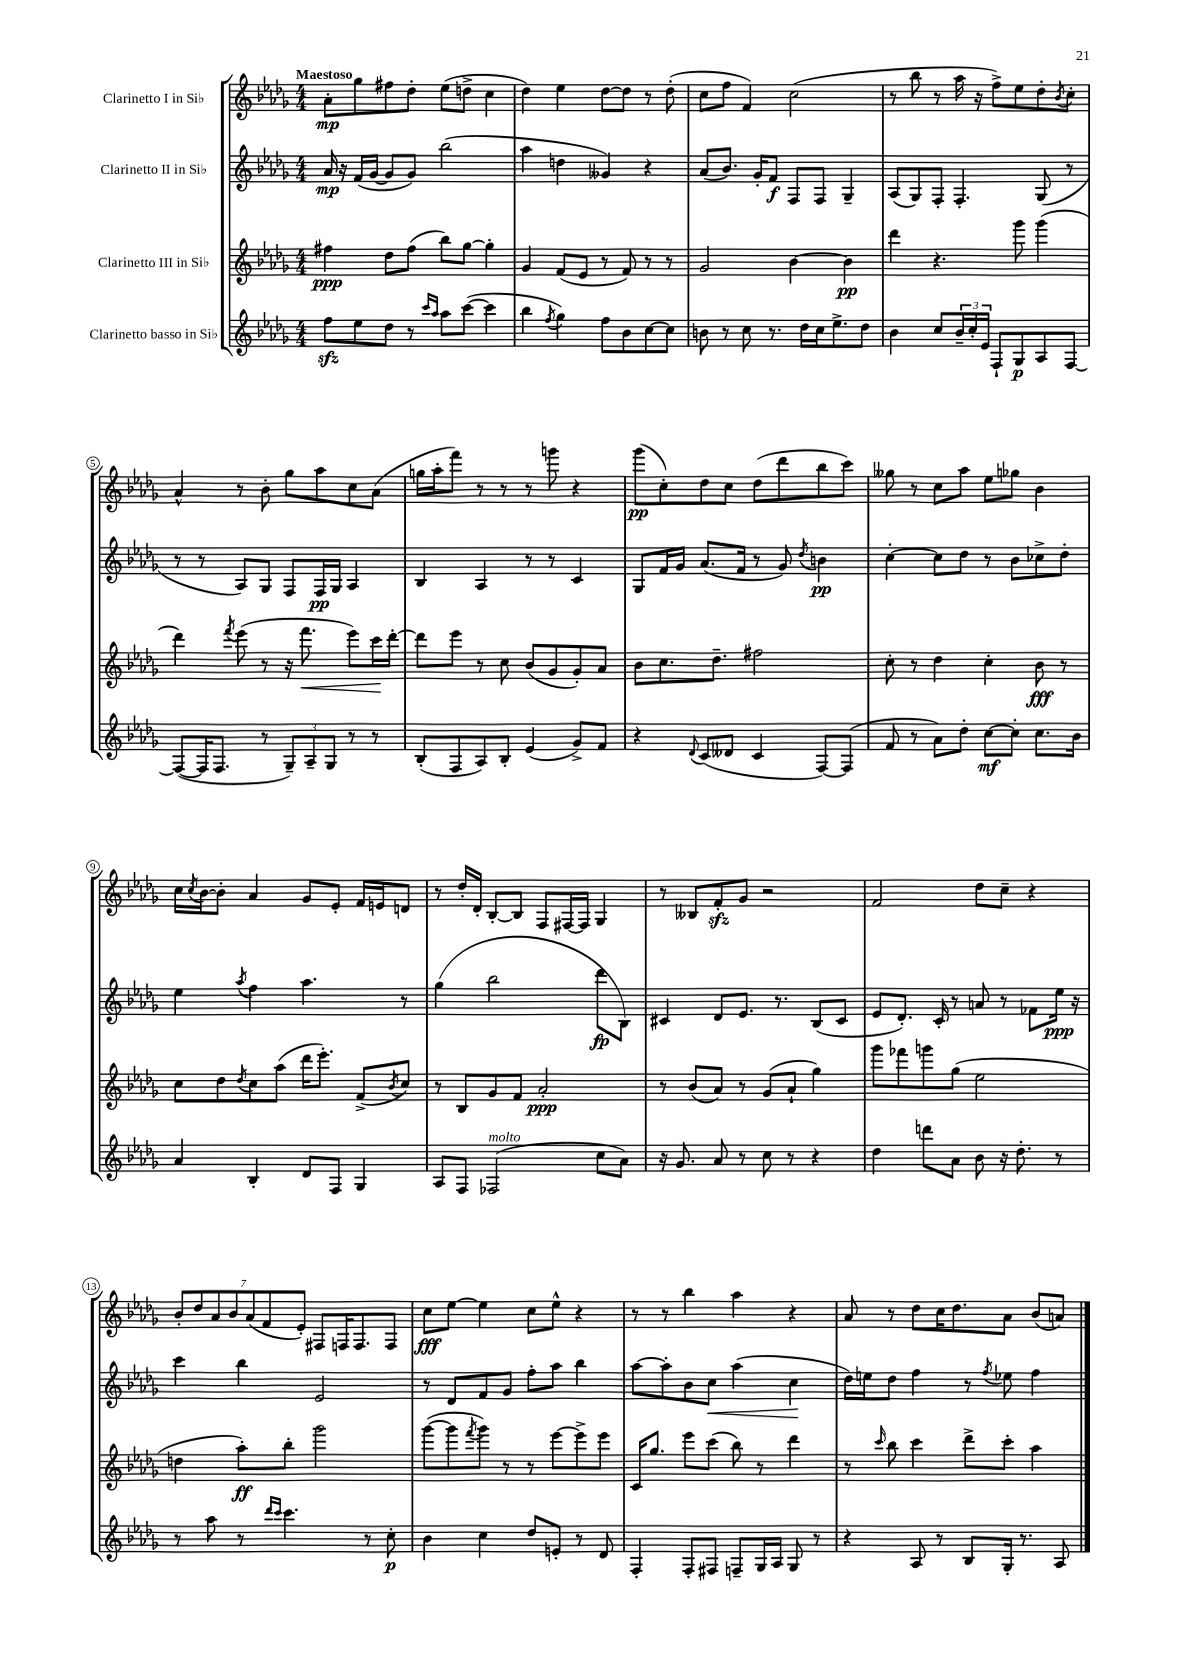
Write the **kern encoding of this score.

**kern	**kern	**kern	**kern
*staff4	*staff3	*staff2	*staff1
*clefG2	*clefG2	*clefG2	*clefG2
*k[b-e-a-d-g-]	*k[b-e-a-d-g-]	*k[b-e-a-d-g-]	*k[b-e-a-d-g-]
*M4/4	*M4/4	*M4/4	*M4/4
8ff	4ff#	16a-	8a-'
.	.	16r	.
8ee-	.	(16f	8gg-
.	.	[16g-	.
8dd-	8dd-	8g-]	8ff#
8r	(8ff#	8g-)	8dd-'
16qqccc	.	.	.
16qqaa-	.	.	.
8aa-	8bb-)	(2bb-	(8ee-
([8ccc	[8gg-	.	8dd^
4ccc]	4gg-']	.	4cc
=	=	=	=
4bb-	4g-	4aa-	4dd-)
8qff	.	.	.
4gg-)	(8f	4dd	4ee-
.	8e-	.	.
8ff	8r	4g--)	[8dd-
8b-	8f)	.	8dd-]
[8cc	8r	4r	8r
8cc]	8r	.	(8dd-'
=	=	=	=
8b	2g-	(8a-	8cc
8r	.	8.b-)	8ff
8cc	.	.	4f)
.	.	16g-'	.
8.r	.	8f	.
.	[4b-	8F	(2cc
16dd-	.	.	.
16cc	.	8F	.
8.ee-^	.	.	.
.	4b-]	4G-~	.
8dd-	.	.	.
=	=	=	=
4b-	4ddd-	(8A-	8r
.	.	8G-)	8bb-
8cc	4.r	8F'	8r
24b-~	.	4.F'	16aa-
24cc'	.	.	.
.	.	.	16r
24e-	.	.	.
8F`	.	.	8ff^)
8G-	8ggg-	.	8ee-
8A-	(4ggg-	(8G-	8dd-'
.	.	.	8qb-
[8F	.	8r	8cc'
=	=	=	=
(8F_	4ddd-)	8r	4a-^^
16F]	.	8r	.
8.F	.	.	.
.	8qfff	.	.
.	(8eee-	8A-)	8r
8r	8r	8G-	8b-'
12G-~)	16r	8F	8gg-
.	8.fff	.	.
12A-~	.	.	.
.	.	16F	8aa-
12G-	.	.	.
.	.	16G-	.
8r	8eee-)	4A-	8cc
8r	16ccc	.	(8a-
.	[16ddd-'	.	.
=	=	=	=
(8B-'	8ddd-]	4B-	16gg
.	.	.	16aa-'
8F	8eee-	.	8fff)
8A-)	8r	4A-	8r
8B-'	8cc	.	8r
(4e-	(8b-	8r	8r
.	8g-	8r	8ggg
8g-^)	8g-')	4c	4r
8f	8a-	.	.
=	=	=	=
4r	8b-	8G-	(8ggg-
.	8.cc	16f	8cc')
.	.	16g-	.
8qqd-	.	.	.
(8c	.	(8.a-	8dd-
.	8.dd-~	.	.
8d--	.	.	8cc
.	.	16f	.
4c	2ff#	8r	(8dd-
.	.	8g-)	8ddd-
.	.	8qdd-	.
[8F)	.	4b	8bb-
(8F]	.	.	8ccc)
=	=	=	=
8f	8cc'	[4cc'	8gg--
8r	8r	.	8r
8a-)	4dd-	8cc]	8cc
8dd-'	.	8dd-	8aa-
[8cc	4cc'	8r	8ee-
8cc']	.	8b-	8gg-
8.cc	8b-	8cc-^	4b-
.	8r	8dd-'	.
16b-	.	.	.
=	=	=	=
4a-	8cc	4ee-	16cc
.	.	.	8qcc
.	.	.	[16b-
.	8dd-	.	8b-']
.	8qdd-	8qaa-	.
4B-'	8cc	4ff	4a-
.	(8aa-	.	.
8d-	16ddd-	4.aa-	8g-
.	8.eee-')	.	.
8F	.	.	8e-'
4G-	(8f^	.	16f
.	.	.	16e
.	8qb-	.	.
.	8cc)	8r	8d
=	=	=	=
8A-	8r	(4gg-	8r
8F	8B-	.	16dd-'
.	.	.	16d-'
(2F-	8g-	2bb-	[8B-'
.	8f	.	8B-]
.	2a-'	.	8F
.	.	.	[16F#
.	.	.	16F#]
8cc	.	8ddd-	4G-
8a-)	.	8B-)	.
=	=	=	=
16r	8r	4c#	8r
8.g-	.	.	.
.	(8b-	.	8B--
8a-	8a-)	8d-	8f'
8r	8r	8.e-	8g-
8cc	(8g-	.	2r
.	.	8.r	.
8r	8a-`	.	.
4r	4gg-)	(8B-	.
.	.	8c#	.
=	=	=	=
4dd-	8ggg-	8e-	2f
.	8fff-	8.d-')	.
8ddd	8ggg	.	.
.	.	16c'	.
8a-	(8gg-	8r	.
8b-	2ee-	8a	8dd-
16r	.	8r	8cc~
8.dd-'	.	.	.
.	.	8f-	4r
8r	.	16ee-	.
.	.	16r	.
=	=	=	=
8r	4dd	4ccc	14b-'
.	.	.	14dd-
8aa-	.	.	.
.	.	.	14a-
.	.	.	14b-
8r	8aa-')	4bb-	.
.	.	.	(14a-
.	.	.	14f
16qqddd-	.	.	.
16qqccc	.	.	.
4.ccc	8bb-'	.	.
.	.	.	14e-')
.	2ggg-	2e-	8F#
.	.	.	16F
.	.	.	8.F
8r	.	.	.
8cc'	.	.	8F
=	=	=	=
4b-	([8ggg-	8r	8cc
.	8ggg-]	8d-	[8ee-
.	8qfff	.	.
4cc	8ggg-)	8f	4ee-]
.	8r	8g-	.
8dd-	8r	8ff'	8cc
8e'	[8eee-	8aa-	8ee-^^
8r	8eee-^]	4bb-	4r
8d-	8eee-	.	.
=	=	=	=
4F'	16c	[8aa-	8r
.	8.gg-	.	.
.	.	8aa-']	8r
8F'	8eee-	8b-	4bb-
8F#	(8ccc	8cc	.
8F~	8bb-)	(4aa-	4aa-
16G-	8r	.	.
16A-	.	.	.
8G-	4ddd-	4cc	4r
8r	.	.	.
=	=	=	=
4r	8r	16dd-)	8a-
.	.	16ee	.
.	16qqccc	.	.
.	8bb-	8dd-	8r
8A-	4ccc	4ff	8dd-
8r	.	.	16cc
.	.	.	8.dd-
8B-	8ddd-^	8r	.
.	.	8qff	.
16G-'	8ccc'	8ee-	8a-
8.r	.	.	.
.	4aa-	4ff	(8b-
8A-	.	.	8a)
==	==	==	==
*-	*-	*-	*-
